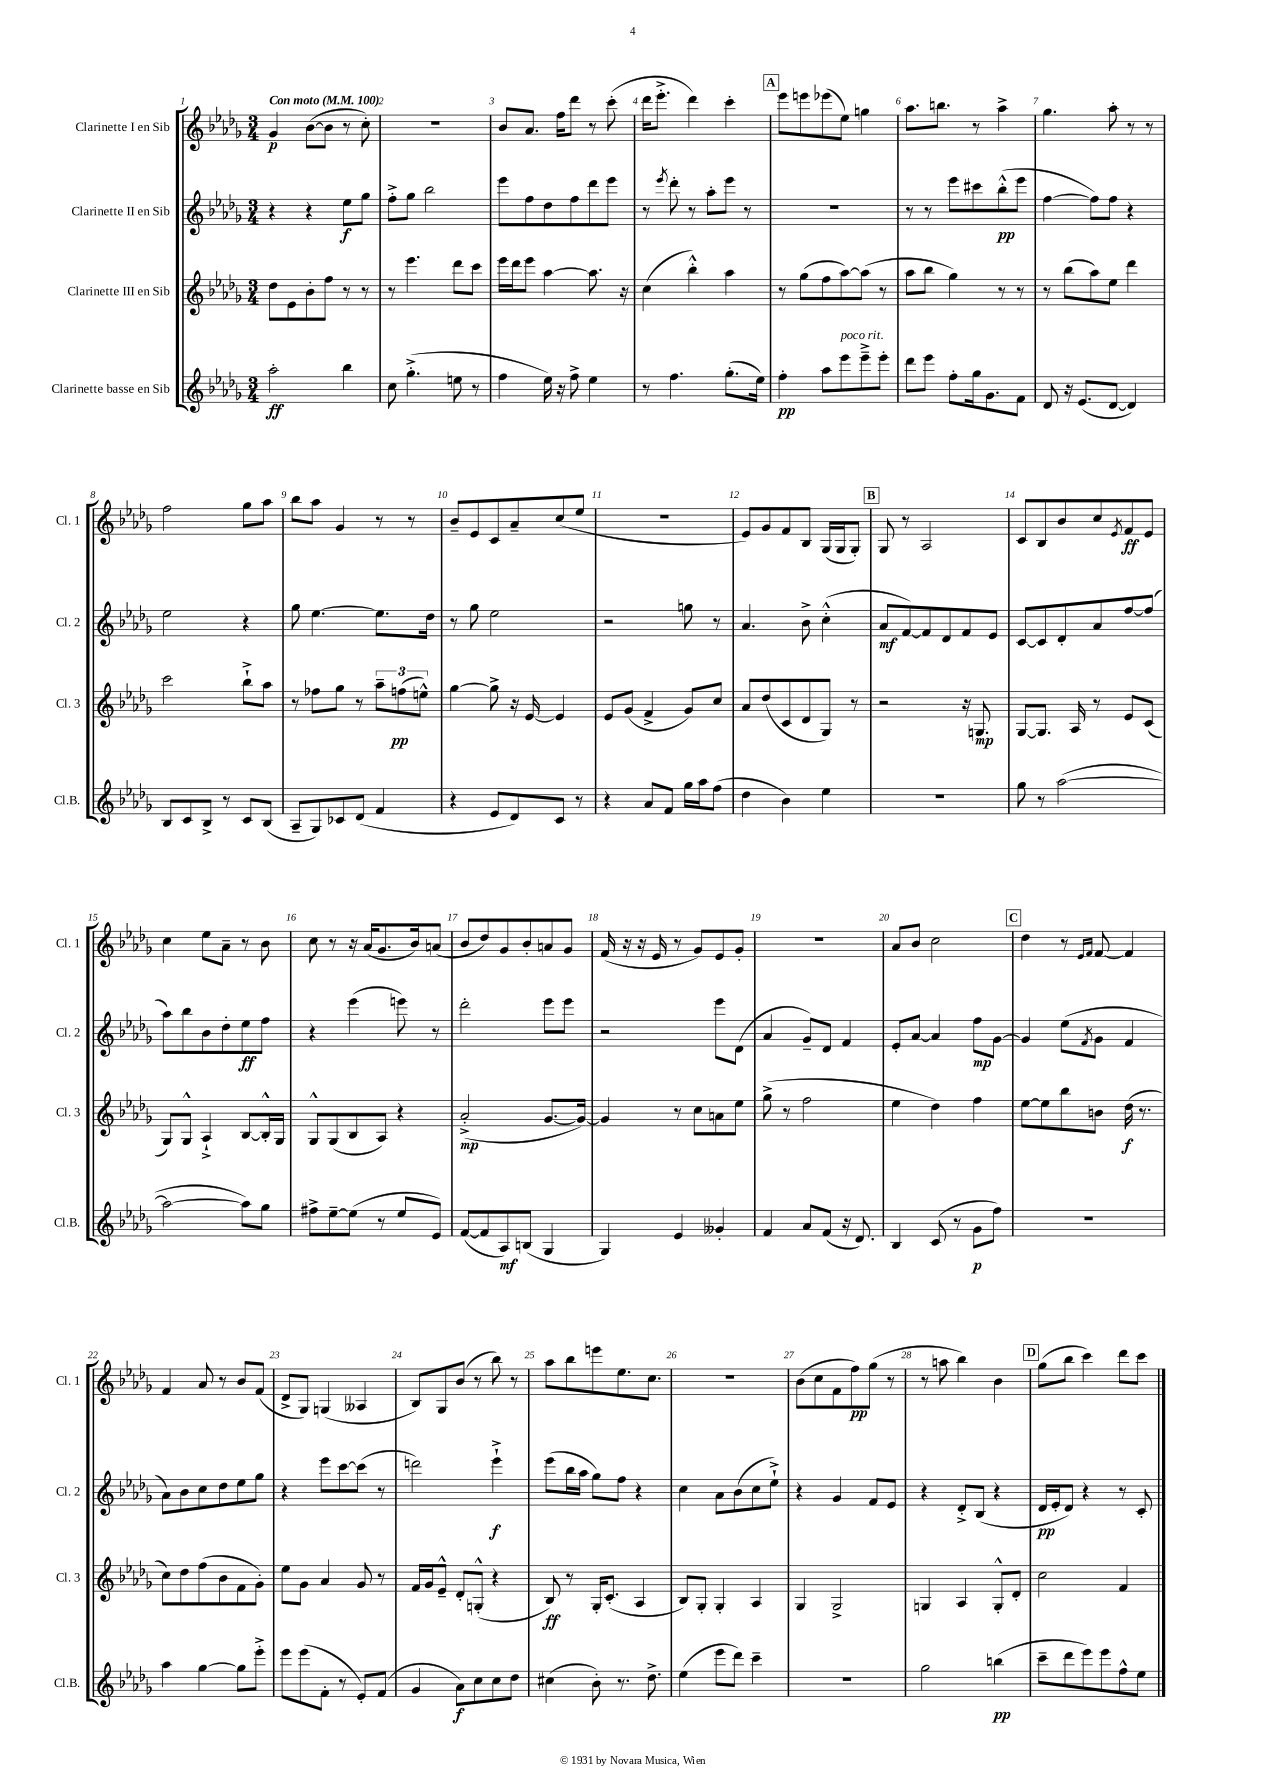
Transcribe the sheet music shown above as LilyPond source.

<<
\new StaffGroup <<
\new Staff = "s0" \with { instrumentName = "Clarinette I en Sib" shortInstrumentName = "Cl. 1" } {
    \clef treble \key des \major \numericTimeSignature \time 3/4 \tempo "Con moto" 4 = 100
    ges'4\p bes'8~( bes'8 r8 c''8-.) |
    R2. |
    bes'8 aes'8. f''16 des'''8 r8 c'''8-.( |
    des'''16 ees'''8.-.-> des'''4) c'''4-. |
    \mark \markup { \box "A" } ees'''8 e'''8 ees'''8( ees''8) g''4 |
    aes''8. b''8. r8 aes''4-> |
    ges''4. aes''8-. r8 r8 |
    f''2 ges''8 aes''8 |
    bes''8 aes''8 ges'4 r8 r8 |
    bes'8-- ees'8 c'8 aes'8-- c''8( ees''8 |
    R2. |
    ees'8) ges'8 f'8 bes8 ges16( ges16 ges8-.) |
    \mark \markup { \box "B" } ges8 r8 aes2 |
    c'8 bes8 bes'8 c''8 \acciaccatura { ees'8 } f'8\ff ees'8 |
    c''4 ees''8 aes'8-- r8 bes'8 |
    c''8 r8 r16 aes'16( ges'8. bes'16) a'8( |
    bes'8 des''8) ges'8 bes'8-. a'8 ges'8 |
    f'16( r16 r16 ees'16 r8 ges'8) ees'8 ges'8-. |
    R2. |
    aes'8 bes'8 c''2 |
    \mark \markup { \box "C" } des''4 r8 \grace { ees'16 f'16 } f'8~ f'4 |
    f'4 aes'8 r8 bes'8 f'8( |
    des'8-> ges8) g4( aeses4 |
    bes8) ges8 bes'8( r8 bes''8) r8 |
    aes''8 bes''8 e'''8 ees''8. c''8. |
    R2. |
    bes'8( c''8 f'8 f''8\pp) ges''8( r8 |
    r8 a''8 bes''4) bes'4 |
    \mark \markup { \box "D" } ges''8( bes''8 c'''4) des'''8 c'''8 \bar "|." |
}
\new Staff = "s1" \with { instrumentName = "Clarinette II en Sib" shortInstrumentName = "Cl. 2" } {
    \clef treble \key des \major \numericTimeSignature \time 3/4
    r4 r4 ees''8\f ges''8 |
    f''8-.-> ges''8 bes''2 |
    ees'''8 f''8 des''8 f''8 des'''8 ees'''8 |
    r8 \acciaccatura { ees'''8 } des'''8-. r8 aes''8-. ees'''8 r8 |
    \mark \markup { \box "A" } R2. |
    r8 r8 ees'''8 cis'''8 bes''8-.-^\pp( ees'''8 |
    f''4~ f''8) f''8 r4 |
    ees''2 r4 |
    ges''8 ees''4.~ ees''8. des''16 |
    r8 ges''8 ees''2 |
    r2 g''8 r8 |
    aes'4. bes'8-> c''4-.-^( |
    \mark \markup { \box "B" } aes'8\mf f'8~) f'8 des'8 f'8 ees'8 |
    c'8~ c'8 des'8-. aes'8 f''8~ f''8( |
    aes''8) bes''8 bes'8 des''8-. ees''8\ff f''8 |
    r4 ees'''4( e'''8) r8 |
    des'''2-. ees'''8 ees'''8 |
    r2 ees'''8 des'8( |
    aes'4 ges'8--) des'8 f'4 |
    ees'8-. aes'8~ aes'4 f''8\mp ges'8~ |
    \mark \markup { \box "C" } ges'4 ees''8( \acciaccatura { f'8 } ges'8 f'4 |
    aes'8) bes'8 c''8 des''8 ees''8 ges''8 |
    r4 ees'''8 c'''8~ c'''8( r8 |
    d'''2) ees'''4-!->\f |
    ees'''8( bes''16 aes''16 ges''8) f''8 r4 |
    c''4 aes'8 bes'8( c''8 ees''8-!->) |
    r4 ges'4 f'8 ees'8 |
    r4 des'8-.-> bes8( r4 |
    \mark \markup { \box "D" } des'16\pp ees'16-. des'8) r4 r8 c'8-. \bar "|." |
}
\new Staff = "s2" \with { instrumentName = "Clarinette III en Sib" shortInstrumentName = "Cl. 3" } {
    \clef treble \key des \major \numericTimeSignature \time 3/4
    des''8 ees'8 bes'8-. f''8 r8 r8 |
    r8 ees'''4. des'''8 c'''8 |
    ees'''16 des'''16 ees'''8 aes''4~ aes''8. r16 |
    c''4( bes''4-.-^) aes''4 |
    \mark \markup { \box "A" } r8 ges''8( f''8 aes''8~) aes''8( r8 |
    aes''8 bes''8 ges''4) r8 r8 |
    r8 bes''8( aes''8) ees''8 des'''4 |
    c'''2 bes''8-!-> aes''8 |
    r8 fes''8 ges''8 r8 \tuplet 3/2 { aes''8-- f''8\pp( e''8-^) } |
    ges''4~ ges''8-> r16 ees'16~ ees'4 |
    ees'8 ges'8( f'4-> ges'8) c''8 |
    aes'8 des''8( c'8 des'8 ges8) r8 |
    \mark \markup { \box "B" } r2 r16 g8.\mp |
    ges8~ ges8. aes16 r8 ees'8 c'8( |
    ges8) ges8-^ aes4-!-> bes8~ bes16-.-^ ges16 |
    ges8-^ ges8( bes8 aes8) r4 |
    aes'2-.->\mp( ges'8.~ ges'16~) |
    ges'4 r8 c''8 a'8 ees''8 |
    ges''8->( r8 f''2 |
    ees''4 des''4) f''4 |
    \mark \markup { \box "C" } ees''8~ ees''8 bes''8 b'8 des''16\f( r8. |
    c''8) des''8 f''8( bes'8 f'8 ges'8-.) |
    ees''8 ges'8 aes'4 ges'8 r8 |
    f'16 ges'16 ees'8---^ des'8-. g8-.-^( r4 |
    bes8\ff) r8 ges16-. c'8.-.( aes4 |
    bes8) ges8-. ges4-. aes4 |
    ges4 ges2-> |
    g4 aes4 g8-.-^ des'8-. |
    \mark \markup { \box "D" } c''2 f'4 \bar "|." |
}
\new Staff = "s3" \with { instrumentName = "Clarinette basse en Sib" shortInstrumentName = "Cl.B." } {
    \clef treble \key des \major \numericTimeSignature \time 3/4
    aes''2-.\ff bes''4 |
    c''8 ges''4.-.->( e''8 r8 |
    f''4 ees''16) r16 f''8-> ees''4 |
    r8 f''4. ges''8.-.( ees''16) |
    \mark \markup { \box "A" } f''4-.\pp aes''8 ees'''8^\markup { \italic "poco rit." } ees'''8---> ees'''8-. |
    des'''8 ees'''8 f''8-. ges''16 ges'8. f'8 |
    des'8 r16 ees'8.( des'8~ des'4) |
    bes8 c'8 bes8-> r8 c'8 bes8( |
    aes8-- ges8) ces'8 des'8( f'4 |
    r4 ees'8 des'8) c'8 r8 |
    r4 aes'8 f'8 ges''16 aes''16 f''8( |
    des''4 bes'4) ees''4 |
    \mark \markup { \box "B" } R2. |
    ges''8 r8 aes''2~( |
    aes''2~ aes''8) ges''8 |
    fis''8-> ees''8~-- ees''8( r8 ees''8 ees'8) |
    f'8~( f'8 aes8\mf) b8( ges4 |
    ges4) ees'4 geses'4-. |
    f'4 aes'8 f'8( r16 des'8.) |
    bes4 c'8( r8 ges'8\p f''8) |
    \mark \markup { \box "C" } R2. |
    aes''4 ges''4~ ges''8 ees'''8-.-> |
    ees'''8 ees'''8( f'8-. r8 ees'8-.) f'8( |
    ges'4 aes'8\f) c''8 c''8 des''8 |
    cis''4( bes'8-.) r8. des''8.-> |
    ees''4( ees'''8 des'''8) c'''4-- |
    R2. |
    ges''2 b''4\pp( |
    \mark \markup { \box "D" } c'''8-- des'''8 ees'''8) ees'''8 f''8-^ ees''8 \bar "|." |
}
>>
>>
\layout { \context { \Score \override BarNumber.break-visibility = ##(#f #t #t) barNumberVisibility = #all-bar-numbers-visible } }
